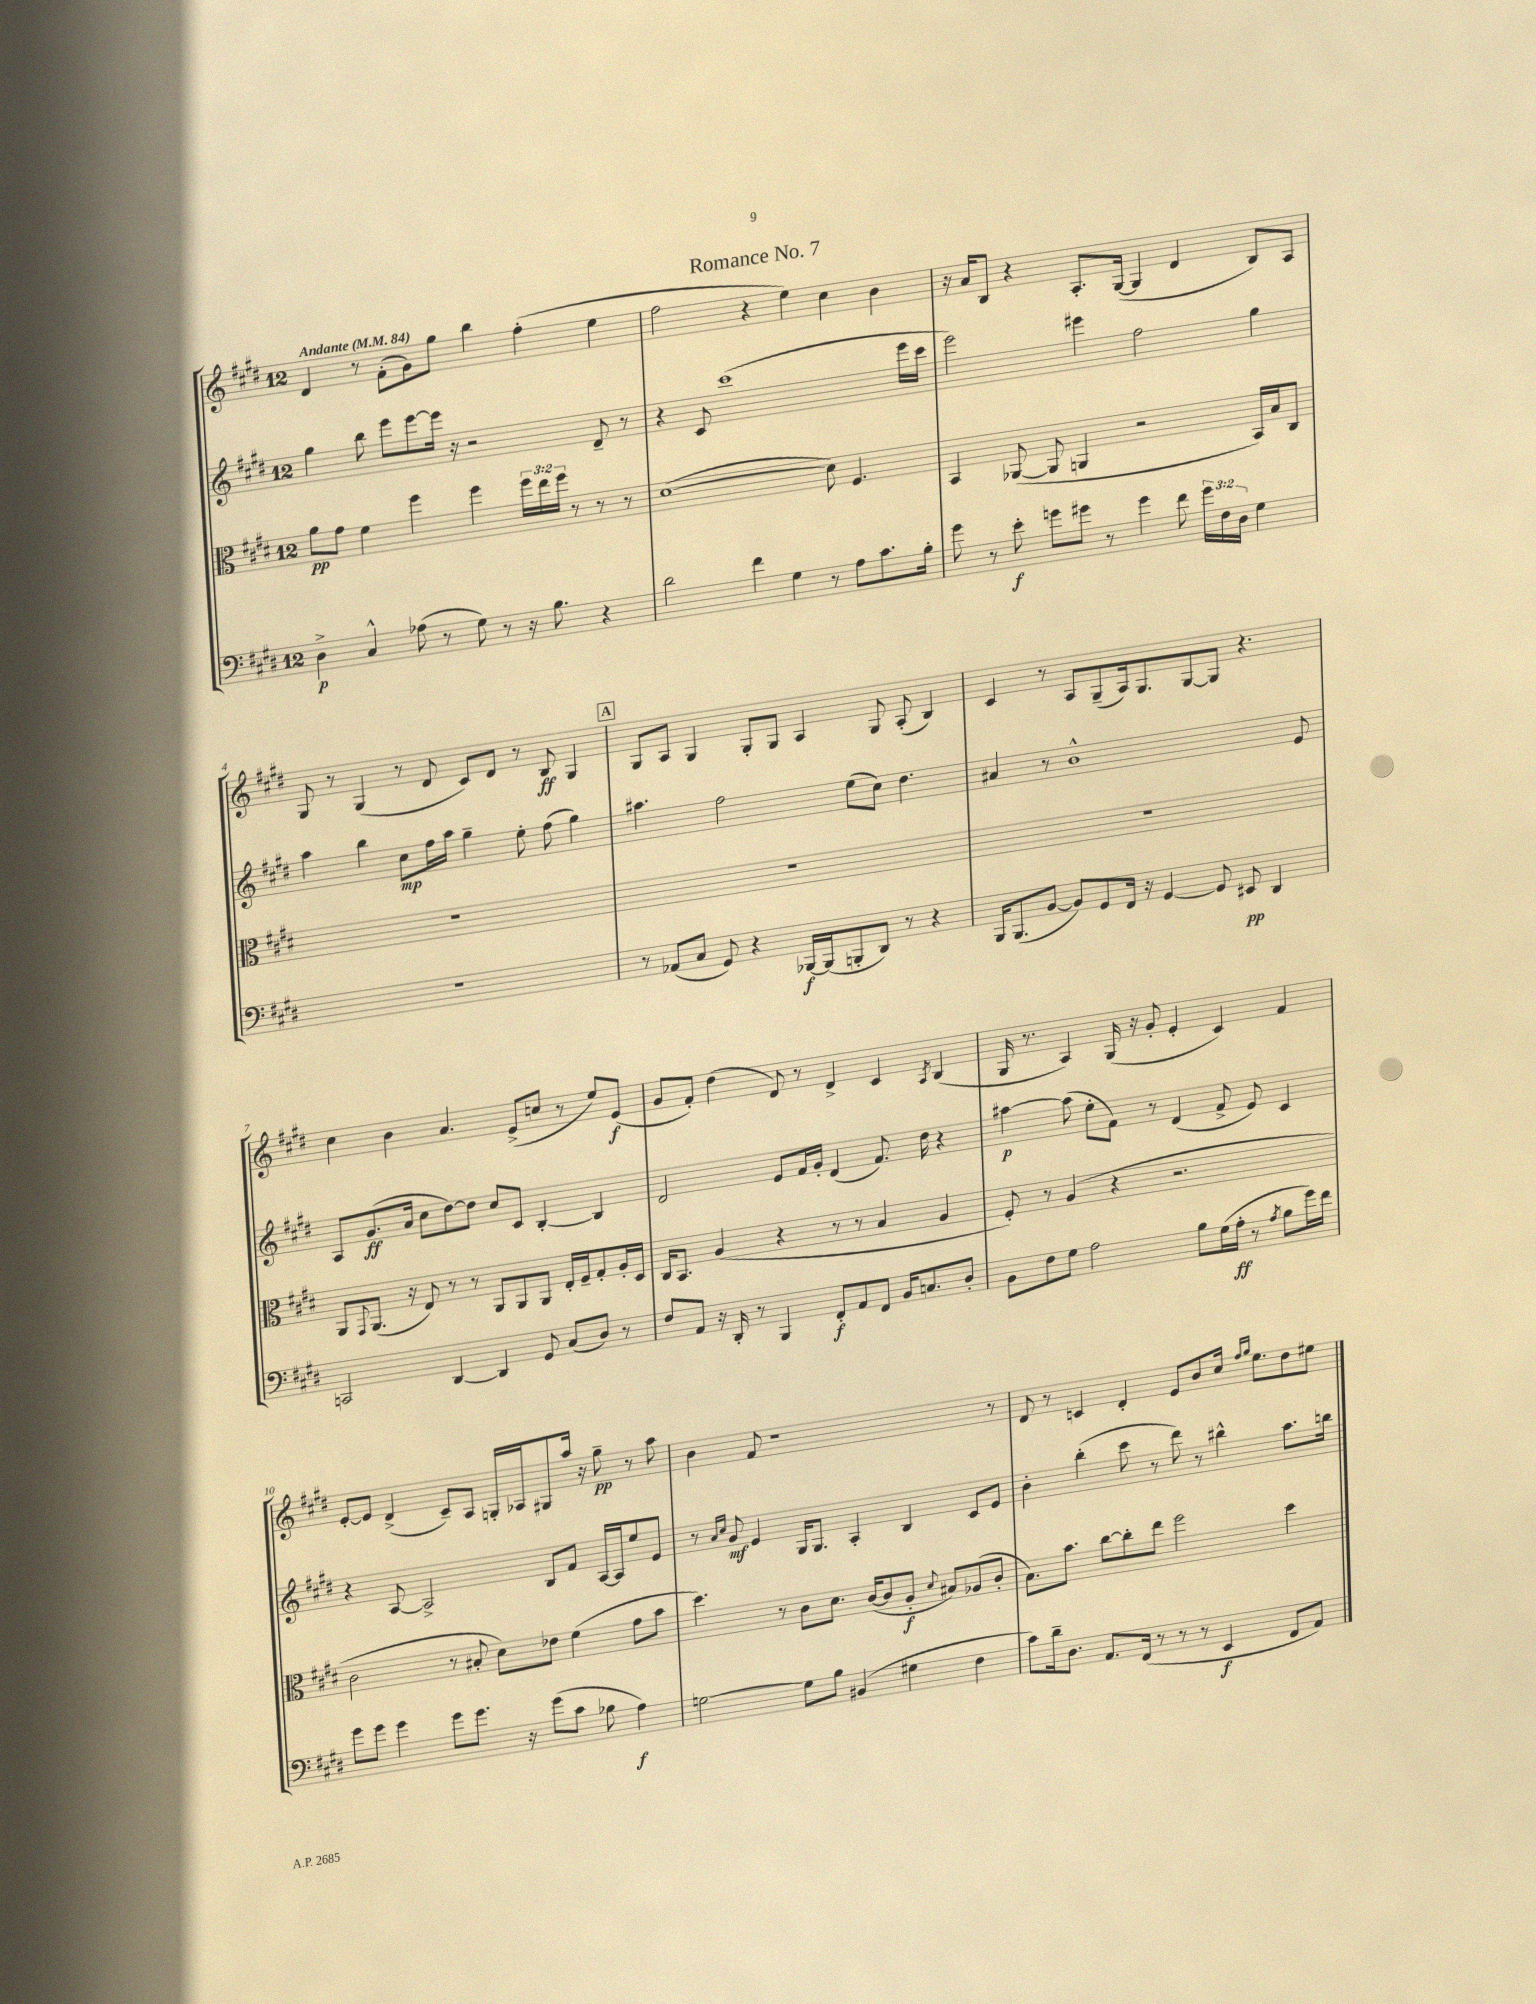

**kern	**dynam	**kern	**dynam	**kern	**dynam	**kern	**dynam
*part4	*part4	*part3	*part3	*part2	*part2	*part1	*part1
*staff4	*staff4	*staff3	*staff3	*staff2	*staff2	*staff1	*staff1
*clefF4	*	*clefC3	*	*clefG2	*	*clefG2	*
*k[f#c#g#d#]	*	*k[f#c#g#d#]	*	*k[f#c#g#d#]	*	*k[f#c#g#d#]	*
*M12/8	*	*M12/8	*	*M12/8	*	*M12/8	*
*MM84	*	*MM84	*	*MM84	*	*MM84	*
=1	=1	=1	=1	=1	=1	=1	=1
!	!	!	!	!	!	!LO:TX:a:B:t=Andante	!
4D#^\	p	8a\L	pp	4gg#\	.	4d#/	.
.	.	8g#\J	.	.	.	.	.
4C#^^/	.	4f#\	.	8bb\	.	8r	.
.	.	.	.	8eee\L	.	(8f#'\L	.
(8A-X\	.	4ff#\	.	[8eee\	.	8g#\)	.
8r	.	.	.	16eee\Jk]	.	8gg#\J	.
.	.	.	.	16r	.	.	.
8G#\)	.	4ff#\	.	2r	.	4bb\	.
8r	.	.	.	.	.	.	.
16r	.	24ff#\LL	.	.	.	(4ff#'\	.
.	.	24ee\	.	.	.	.	.
8.B\	.	.	.	.	.	.	.
.	.	24ff#\JJ	.	.	.	.	.
.	.	8r	.	.	.	.	.
4r	.	8r	.	8d#~/	.	4ee\	.
.	.	8r	.	8r	.	.	.
=2	=2	=2	=2	=2	=2	=2	=2
2d#\	.	([1d#	.	4r	.	2ff#\	.
.	.	.	.	8c#/	.	.	.
.	.	.	.	(1ccc#	.	.	.
4f#\	.	.	.	.	.	4r	.
4G#\	.	.	.	.	.	4ee\)	.
8r	.	8d#\])	.	.	.	4cc#\	.
8A\L	.	4.F#/	.	.	.	.	.
8.c#\	.	.	.	.	.	4b\	.
.	.	.	.	16eee\LL	.	.	.
16B'\Jk	.	.	.	16ccc#\JJ	.	.	.
=3	=3	=3	=3	=3	=3	=3	=3
8g#\	.	4BB/	.	2eee\)	.	16r	.
.	.	.	.	.	.	16a/KL	.
8r	.	.	.	.	.	8B/J	.
8e'\	f	([8AA-X/	.	.	.	4r	.
8gn\L	.	8AA-/]	.	.	.	.	.
8g#X\J	.	4AAn/	.	4eee#X\	.	8.A'/L	.
8r	.	.	.	.	.	.	.
.	.	.	.	.	.	([16G#/Jk	.
4g#\	.	2r	.	2ff#\	.	4G#/]	.
8f#\	.	.	.	.	.	4d#/	.
24g#\LL	.	.	.	.	.	.	.
24F#\	.	.	.	.	.	.	.
24D#\JJ	.	.	.	.	.	.	.
4G#\	.	16BB/LL)	.	4gg#\	.	8B/L)	.
.	.	16B/J	.	.	.	.	.
.	.	8C#/J	.	.	.	8A/J	.
!!LO:LB:g=z
=4	=4	=4	=4	=4	=4	=4	=4
1.r	.	1.r	.	4aa\	.	8G#/	.
.	.	.	.	.	.	8r	.
.	.	.	.	4bb\	.	(4G#/	.
.	.	.	.	8cc#\L	mp	8r	.
.	.	.	.	16ff#\L	.	8d#/	.
.	.	.	.	16aa\JJ	.	.	.
.	.	.	.	4gg#~\	.	8c#/L)	.
.	.	.	.	.	.	8d#/J	.
.	.	.	.	8ee'\	.	8r	.
.	.	.	.	(8ff#\	.	8B/	ff
.	.	.	.	4gg#\)	.	4G#/	.
!!LO:REH:place=s1:t=A
=5	=5	=5	=5	=5	=5	=5	=5
8r	.	1.r	.	4.aa#X\	.	8G#/L	.
(8AA-X/L	.	.	.	.	.	8A/J	.
8C#/J	.	.	.	.	.	4G#/	.
8GG#/)	.	.	.	2ff#\	.	.	.
4r	.	.	.	.	.	8G#'/L	.
.	.	.	.	.	.	8G#/J	.
[16BBB-X/LL	f	.	.	.	.	4A/	.
(16BBB-/J]	.	.	.	.	.	.	.
8BBBn'/	.	.	.	(8ee\L	.	.	.
8DD#/J)	.	.	.	8cc#\J)	.	8G#/	.
8r	.	.	.	4.dd#\	.	(8A'/	.
4r	.	.	.	.	.	4B/)	.
=6	=6	=6	=6	=6	=6	=6	=6
16BBB/KL	.	1.r	.	4a#X/	.	4c#/	.
(8.BBB/	.	.	.	.	.	.	.
[8BB/J	.	.	.	8r	.	8r	.
8BB/L])	.	.	.	1b^^	.	8A/L	.
8GG#/	.	.	.	.	.	(8G#~/	.
16FF#/Jk	.	.	.	.	.	16A/k)	.
16r	.	.	.	.	.	8.G#/	.
[4GG#/	.	.	.	.	.	.	.
.	.	.	.	.	.	[8G#/	.
8GG#/]	.	.	.	.	.	8G#/J]	.
8EE#X/	pp	.	.	.	.	4.r	.
4DD#/	.	.	.	.	.	.	.
.	.	.	.	8e/	.	.	.
!!LO:LB:g=z
=7	=7	=7	=7	=7	=7	=7	=7
2CCn/	.	8AA/L	.	8A/L	.	4cc#\	.
.	.	8qqGG#/	.	.	.	.	.
.	.	(8.AA/J	.	(8.g#/	ff	.	.
.	.	.	.	.	.	4b\	.
.	.	16r	.	16a/Jk	.	.	.
.	.	8E/)	.	8cc#\L	.	.	.
[4DD#/	.	8r	.	[8dd#\)	.	4.a/	.
.	.	8r	.	8dd#\J]	.	.	.
4DD#/]	.	8AA/L	.	8cc#/L	.	.	.
.	.	8AA/	.	8c#/J	.	(8e^/L	.
8GG#/	.	8AA/J	.	[4B'/	.	8ccn/J	.
(8C#/L	.	16E'/LL	.	.	.	8r	.
.	.	16F#~/J	.	.	.	.	.
8D#/J)	.	8G#'/	.	4B/]	.	8ee/L)	.
8r	.	16A'/L	.	.	.	(8e/J	f
.	.	16D#/JJ	.	.	.	.	.
=8	=8	=8	=8	=8	=8	=8	=8
8F#/L	.	16C#/KL	.	2d#/	.	8g#/L	.
.	.	8.BB/J	.	.	.	.	.
8AA/J	.	.	.	.	.	8f#'/J)	.
16r	.	(4A/	.	.	.	(4dd#\	.
16DD#'/	.	.	.	.	.	.	.
8r	.	.	.	.	.	.	.
4BBB/	.	4r	.	8e/L	.	8d#/)	.
.	.	.	.	16f#/L	.	8r	.
.	.	.	.	16g#'/JJ	.	.	.
8FF#'/L	f	8r	.	(4d#/	.	4d#^/	.
8AA/	.	8r	.	.	.	.	.
8FF#/J	.	4B/	.	8.f#/)	.	4c#/	.
16BB/KL	.	.	.	.	.	.	.
8.Cn/	.	.	.	16dd#\	.	.	.
.	.	.	.	.	.	8qA/	.
.	.	4A/	.	4r	.	(4B/	.
8D#'/J	.	.	.	.	.	.	.
=9	=9	=9	=9	=9	=9	=9	=9
8BB\L	.	8F#'/)	.	[4aa#X\	p	16G#/	.
.	.	.	.	.	.	8.r	.
8F#\	.	8r	.	.	.	.	.
8G#\J	.	(4A/	.	(8aa#\]	.	4A/)	.
2A\	.	.	.	8ee'\L	.	.	.
.	.	4r	.	8f#\J)	.	(16G#/	.
.	.	.	.	.	.	16r	.
.	.	.	.	8r	.	8g#'/	.
.	.	2.r	.	(4d#/	.	4e'/	.
8B\L	.	.	.	.	.	.	.
(16G#\L	.	.	.	8f#^/	.	4c#/)	.
16A'\JJ	ff	.	.	.	.	.	.
8r	.	.	.	8e/)	.	.	.
8qA/	.	.	.	.	.	.	.
8B\L	.	.	.	4c#/	.	4f#/	.
16g#\L)	.	.	.	.	.	.	.
16f#\JJ	.	.	.	.	.	.	.
!!LO:LB:g=z
=10	=10	=10	=10	=10	=10	=10	=10
8g#\L	.	2c#\	.	4r	.	[8e'/L	.
8g#\J	.	.	.	.	.	8e/J]	.
4g#\	.	.	.	[8A/	.	(4d#^/	.
.	.	.	.	2A^/]	.	.	.
8g#\L	.	8r	.	.	.	8c#~/L)	.
8.g#\J	.	8B#X'/	.	.	.	8A/J	.
.	.	8d#\L)	.	.	.	16Gn'/LL	.
16r	.	.	.	.	.	16A-X/J	.
(8g#\L	.	8e-X\J	.	8B/L	.	8G#X/	.
8c#\J	.	(4f#\	.	8f#/J	.	16aa/Jk	.
.	.	.	.	.	.	16r	.
8B-X\	.	.	.	[16A/LL	.	8gg#~\	pp
.	.	.	.	16A/J]	.	.	.
4A\)	f	8g#\L	.	8ee/	.	8r	.
.	.	8b\J	.	8e/J	.	8aa\	.
=11	=11	=11	=11	=11	=11	=11	=11
[2Gn\	.	4.dd#\)	.	8r	.	4b\	.
.	.	.	.	16qqa/LL	.	.	.
.	.	.	.	16qqcc#/JJ	.	.	.
.	.	.	.	8g#/	mf	.	.
.	.	.	.	4e/	.	8f#/	.
.	.	8r	.	.	.	1r	.
8G\L]	.	8c#\L	.	16G#/KL	.	.	.
.	.	.	.	8.G#/J	.	.	.
8B\J	.	8.d#\J	.	.	.	.	.
(4BB#X/	.	.	.	4A'/	.	.	.
.	.	([16c#/KL	.	.	.	.	.
.	.	8c#/]	.	.	.	.	.
4G#X\	.	8A'/J	f	4B/	.	.	.
.	.	8qqd#/	.	.	.	.	.
.	.	8B#X/L)	.	.	.	.	.
4F#\	.	(8A-X/	.	8c#/L	.	.	.
.	.	8c#'/J	.	8e/J	.	8r	.
=12	=12	=12	=12	=12	=12	=12	=12
8c#\L)	.	8.B\L)	.	4b'\	.	8d#/	.
16d#~\k	.	.	.	.	.	8r	.
8.D#\J	.	8.b\J	.	.	.	.	.
.	.	.	.	(4bb'\	.	4cn/	.
8.AA/L	.	[8cc#\L	.	.	.	.	.
.	.	8cc#'\]	.	8ccc#\	.	4d#'/	.
(16FF#/Jk	.	.	.	.	.	.	.
8r	.	8ee\J	.	8r	.	.	.
8r	.	2ff#\	.	8ddd#\)	.	8e/L	.
8r	.	.	.	8r	.	8b/	.
4EE/	f	.	.	4bb#X^^\	.	16cc#/Jk	.
.	.	.	.	.	.	16qqff#/LL	.
.	.	.	.	.	.	16qqgg#/JJ	.
.	.	.	.	.	.	8.ee\L	.
8FF#/L	.	4dd#\	.	8.aa\L	.	8dd#\	.
8AA/J)	.	.	.	.	.	8ee#X\J	.
.	.	.	.	16bbn\Jk	.	.	.
==	==	==	==	==	==	==	==
*-	*-	*-	*-	*-	*-	*-	*-
